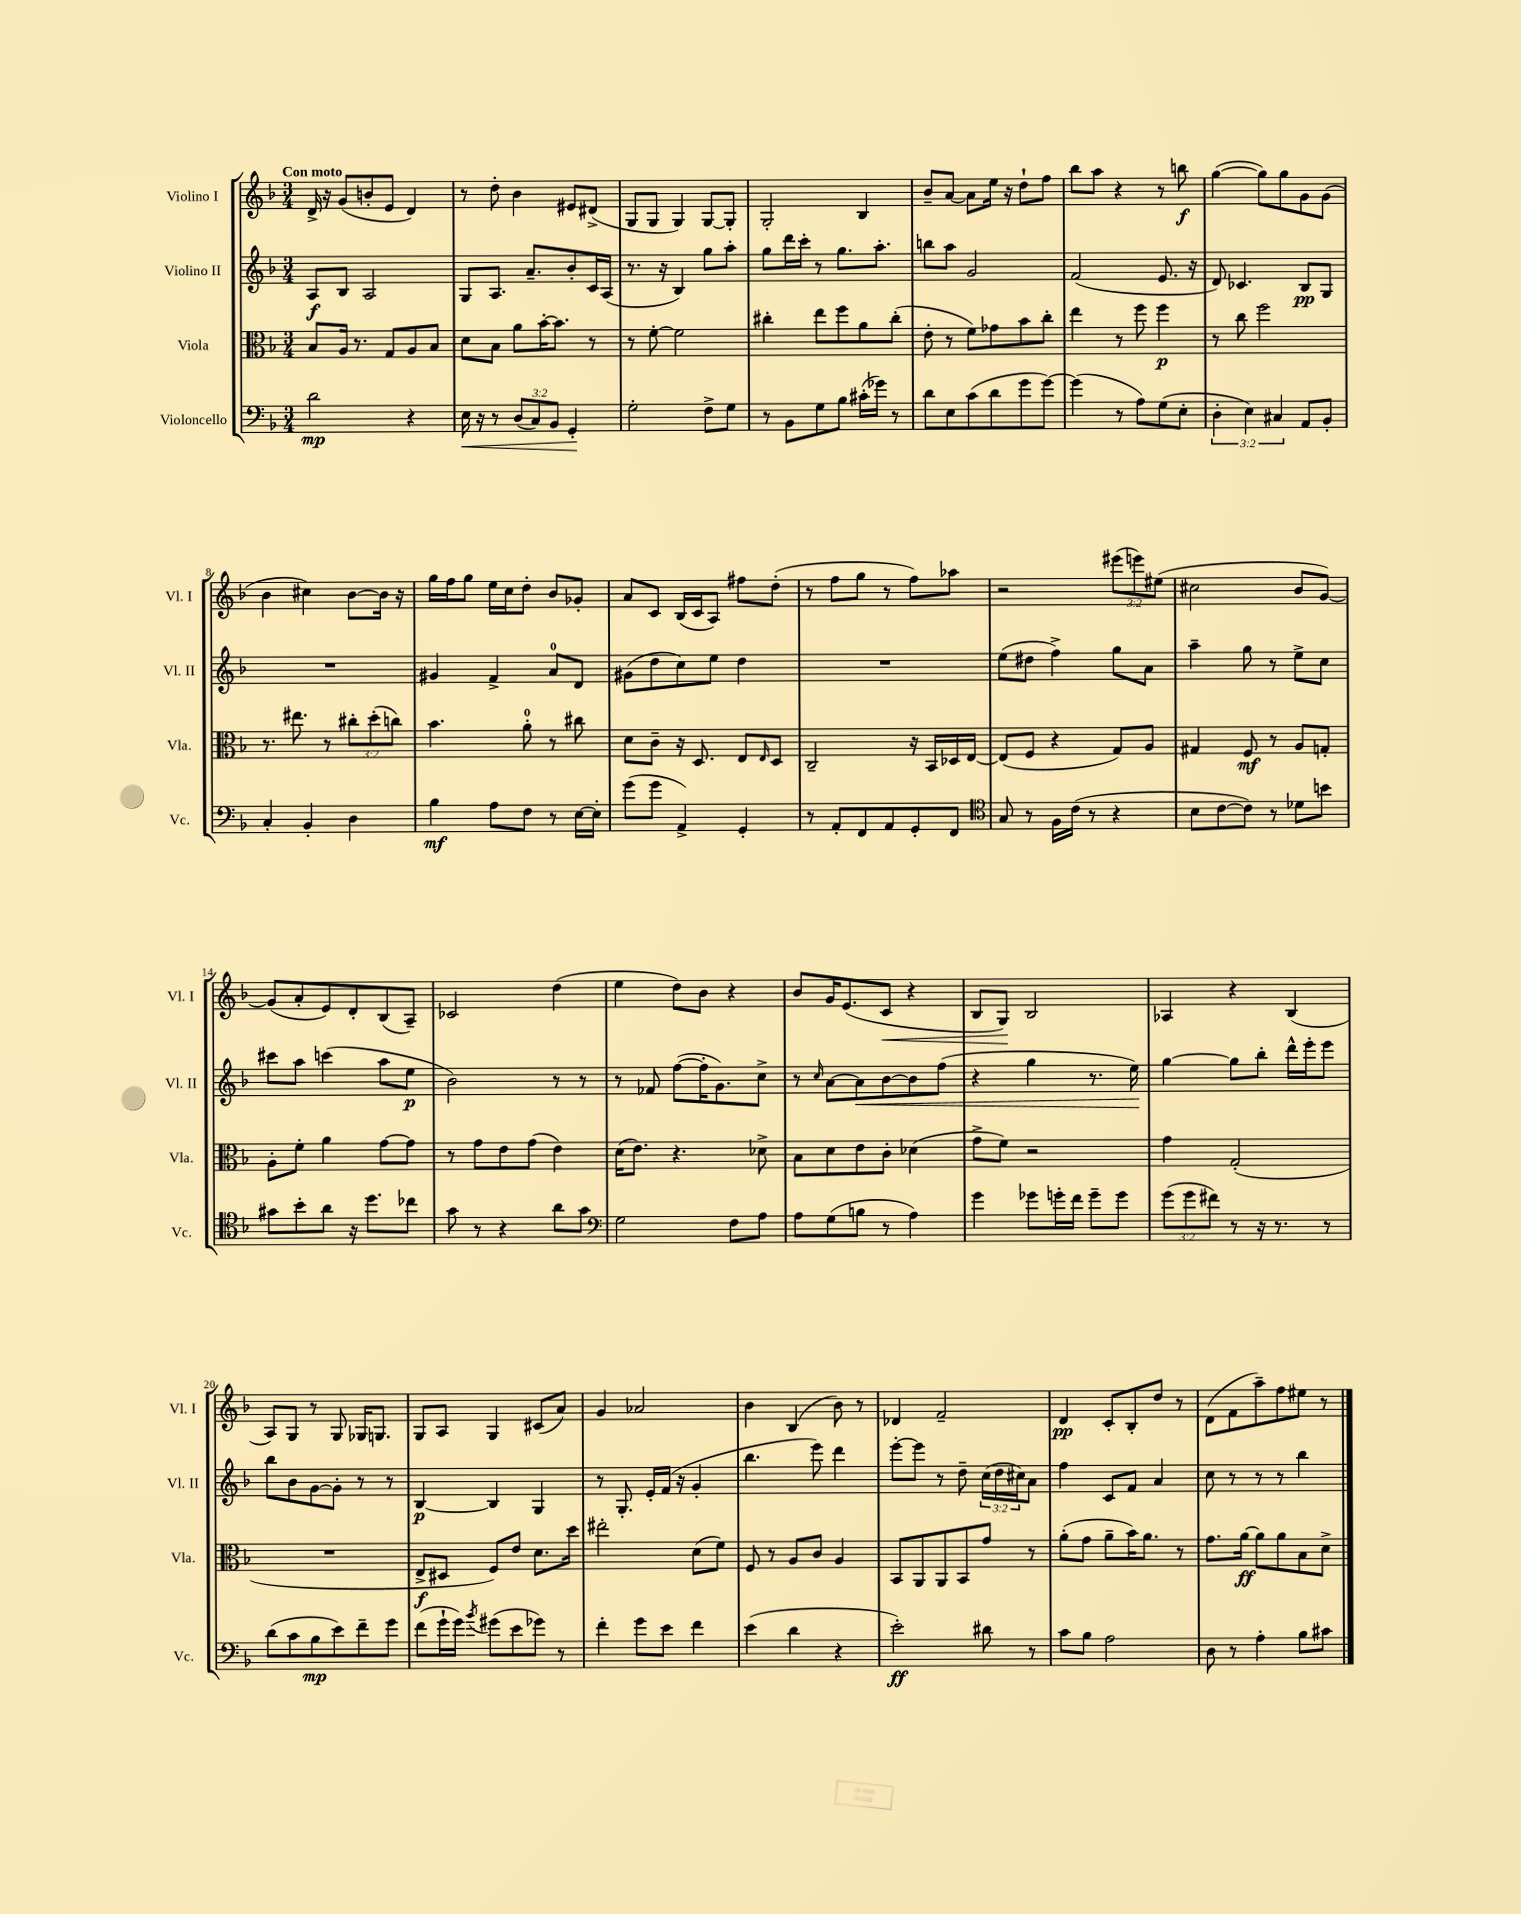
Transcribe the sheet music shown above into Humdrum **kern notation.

**kern	**kern	**kern	**kern
*staff4	*staff3	*staff2	*staff1
*clefF4	*clefC3	*clefG2	*clefG2
*k[b-]	*k[b-]	*k[b-]	*k[b-]
*M3/4	*M3/4	*M3/4	*M3/4
2d	8B-	8A	16d^
.	.	.	16r
.	16A	8B-	(8g
.	8.r	.	.
.	.	2A	8b'
.	8G	.	8e
4r	8A	.	4d)
.	8B-	.	.
=	=	=	=
16E	8d	8G	8r
16r	.	.	.
8r	8B-	8.A	8dd'
(12D	8a	.	4b-
.	.	8.a~	.
12C)	.	.	.
.	[16b-'	.	.
12BB-	.	.	.
.	8.b-]	.	.
4GG'	.	8b-'	8e#
.	8r	16c	(8d#^
.	.	(16A	.
=	=	=	=
2G'	8r	8.r	8G
.	[8f'	.	8G
.	.	16r	.
.	2f]	4B-)	4G)
8F^	.	8gg	[8G
8G	.	8aa'	8G']
=	=	=	=
8r	4cc#'	8gg	2G'
8BB-	.	16ddd	.
.	.	16ccc'	.
8G	8ee	8r	.
8B-	8ff	8.gg	.
(16c#'	8a	.	4B-
16g-)	.	8.aa'	.
8r	(8cc#'	.	.
=	=	=	=
8d	8e'	8bb	8b-~
8E	8r	8aa	[8a
(8c	8f)	2g	8a]
8d	8g-	.	16ee
.	.	.	16r
8g	8b-	.	8dd`
[8g)	8cc'	.	8ff
=	=	=	=
(4g]	4ee	(2f	8bb-
.	.	.	8aa
8r	8r	.	4r
8A)	8ff	.	.
(8G	4ff	8.e	8r
8E'	.	.	8bb
.	.	16r	.
=	=	=	=
6D'	8r	8d)	([4gg
.	8cc	4.c-	.
6E)	.	.	.
.	2ff	.	8gg])
6C#	.	.	.
.	.	.	8gg
8AA	.	8B-	8g
8BB-'	.	8G	(8g
=	=	=	=
4C'	8.r	2.r	4b-
.	8.ee#	.	.
4BB-'	.	.	4cc#)
.	8r	.	.
4D	12cc#'	.	[8b-
.	(12dd'	.	.
.	.	.	16b-]
.	12cc)	.	.
.	.	.	16r
=	=	=	=
4B-	4.b-	4g#	16gg
.	.	.	16ff
.	.	.	8gg
8A	.	4f^	16ee
.	.	.	16cc
8F	8a'	.	8dd'
8r	8r	8a	8b-
[16E	8cc#	8d	8g-'
16E']	.	.	.
=	=	=	=
(8g	8d	(8g#	8a
8g	8c~	8dd	8c
4AA^)	16r	8cc)	(16B-
.	8.D	.	16c
.	.	8ee	8A)
4GG'	8E	4dd	8ff#
.	16qqE	.	.
.	8D	.	(8dd'
=	=	=	=
8r	2C~	2.r	8r
8AA'	.	.	8ff
8FF	.	.	8gg
8AA	.	.	8r
8GG'	16r	.	8ff)
.	16BB-	.	.
8FF	16D-	.	8aa-
.	[16E	.	.
=	=	=	=
*clefC4	*	*	*
8G	(8E]	(8ee	2r
8r	8F	8dd#	.
16F	4r	4ff^)	.
(16c	.	.	.
8r	.	.	.
4r	8G)	8gg	(12eee#
.	.	.	12eee)
.	8A	8a	.
.	.	.	(12ee#
=	=	=	=
8B-	4G#	4aa~	2cc#
[8c	.	.	.
8c])	8F	8gg	.
8r	8r	8r	.
8d-	8A	8ee^	8b-
8b	8G'	8cc	[8g)
=	=	=	=
8g#	8A'	8ccc#	(8g]
8b-'	8f'	8aa	8a'
8a	4a	(4ccc	8e)
16r	.	.	8d'
8.dd	.	.	.
.	[8g	8aa	(8B-
8cc-	8g]	8ee	8A~)
=	=	=	=
8g	8r	2b-)	2c-
8r	8g	.	.
4r	8e	.	.
.	(8g	.	.
8a	4e)	8r	(4dd
8g	.	8r	.
=	=	=	=
*clefF4	*	*	*
2G	(16d	8r	4ee
.	8.e)	.	.
.	.	8f-	.
.	4.r	([8ff	8dd)
.	.	16ff']	8b-
.	.	8.g)	.
8F	.	.	4r
8A	8d-^	8cc^	.
=	=	=	=
8A	8B-	8r	8b-
.	.	16qqcc	.
(8G	8d	[8a	16g
.	.	.	(8.e
8B	8e	8a]	.
8r	8c'	[8b-	8c
4A)	(4d-	8b-]	4r
.	.	(8ff	.
=	=	=	=
4g	8g^	4r	8B-
.	8f)	.	8G)
8g-	2r	4gg	2B-
16g'	.	.	.
16f	.	.	.
8g~	.	8.r	.
8g	.	.	.
.	.	16ee)	.
=	=	=	=
(12g	4g	[4gg	4A-
12g	.	.	.
12f#)	.	.	.
8r	(2G'	8gg]	4r
16r	.	8bb-'	.
8.r	.	.	.
.	.	16ddd^^	(4B-
.	.	16eee'	.
8r	.	8eee	.
=	=	=	=
(8d	2.r	8bb-	8A)
8c	.	8b-	8G
8B-	.	[8g	8r
8e)	.	8g']	8G
8f~	.	8r	16G-
.	.	.	8.G
8g	.	8r	.
=	=	=	=
(8f	8E^	[4B-	8G
16g`	8D#	.	8A
16g)	.	.	.
8qb-	.	.	.
(8g#	8F)	4B-]	4G
8e	8e	.	.
8g-)	8.d	4G	(8c#
8r	.	.	8a)
.	16dd	.	.
=	=	=	=
4f'	2ee#'	8r	4g
.	.	8.G'	.
8g	.	.	2a-
.	.	16e'	.
8e	.	(16f	.
.	.	16r	.
4f	(8d	4g'	.
.	8f)	.	.
=	=	=	=
(4e	8F	4.bb-	4b-
.	8r	.	.
4d	8A	.	(4B-
.	8c	8eee)	.
4r	4A	4ddd	8b-)
.	.	.	8r
=	=	=	=
2e')	8BB-	[8eee'	4d-
.	8AA	8eee]	.
.	8AA	8r	2f~
.	8BB-	8dd~	.
8d#	8g	(24cc	.
.	.	24dd	.
.	.	24cc#)	.
8r	8r	8a	.
=	=	=	=
8c	(8a'	4ff	4d
8B-	8g	.	.
2A	8a~	8c	8c'
.	16b-)	8f	8B-'
.	8.a	.	.
.	.	4a	8dd
.	8r	.	8r
=	=	=	=
8D	8.g	8cc	(8d
8r	.	8r	8f
.	[16a	.	.
4A'	8a]	8r	8aa~)
.	8a	8r	8ff
8B-	8B-	4bb-	8ee#
8c#	8d^	.	8r
==	==	==	==
*-	*-	*-	*-
